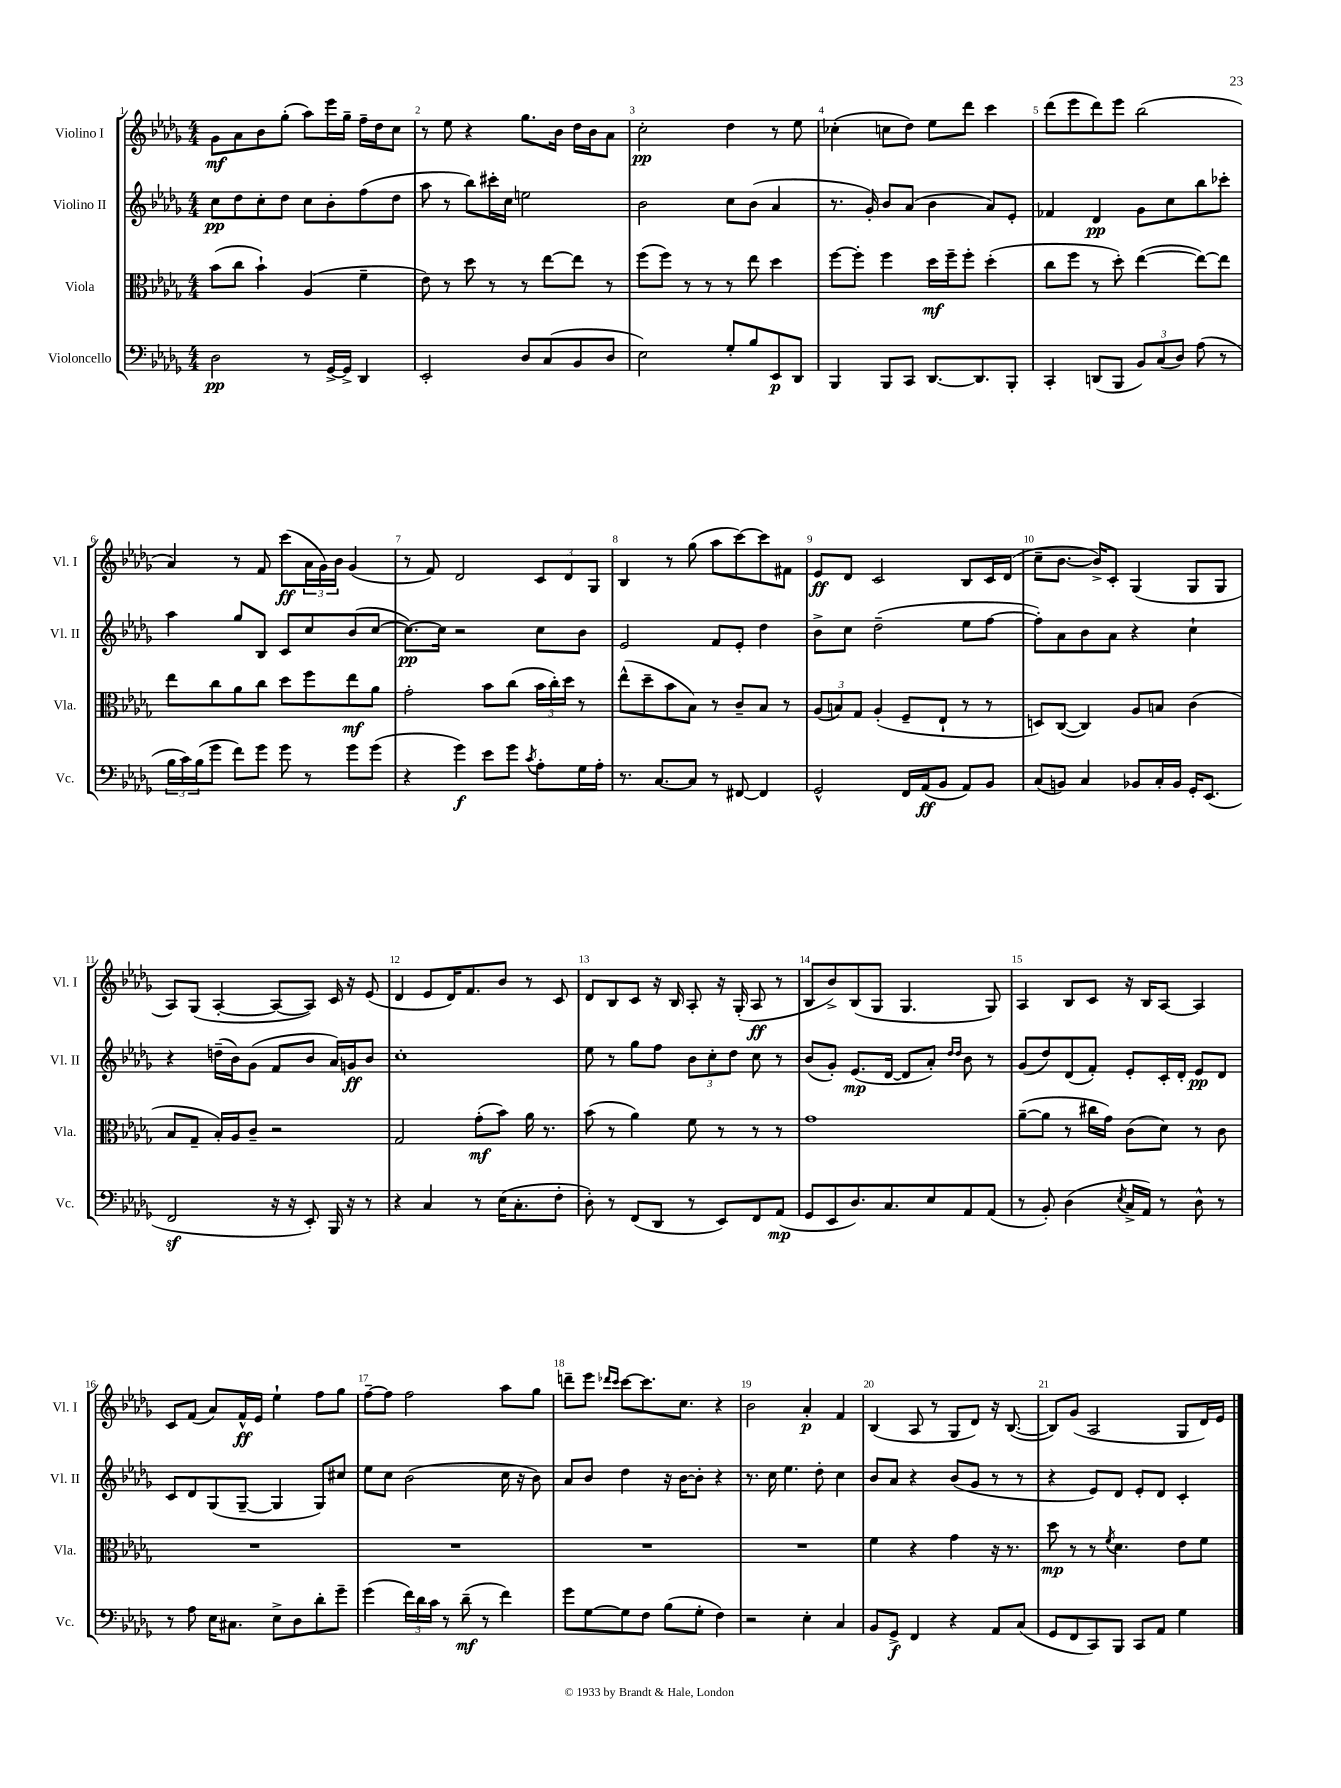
<<
\new StaffGroup <<
\new Staff = "s0" \with { instrumentName = "Violino I" shortInstrumentName = "Vl. I" } {
    \clef treble \key des \major \numericTimeSignature \time 4/4
    ges'8\mf aes'8 bes'8 ges''8-.( aes''8) ees'''16 ges''16-- f''16-- des''16 c''8 |
    r8 ees''8 r4 ges''8. bes'16 des''16 bes'16 aes'8 |
    c''2-.\pp des''4 r8 ees''8 |
    ces''4-.( c''8 des''8) ees''8 des'''8 c'''4 |
    des'''8( ees'''8 des'''8) ees'''8 bes''2( |
    aes'4) r8 f'8 c'''8\ff( \tuplet 3/2 { aes'16 ges'16) bes'16 } ges'4( |
    r8 f'8) des'2 \tuplet 3/2 { c'8 des'8 ges8 } |
    bes4 r8 ges''8( aes''8 c'''8~) c'''8 fis'8 |
    ees'8\ff des'8 c'2 bes8 c'16 des'16( |
    c''8-- bes'8.~ bes'16->) c'8-. ges4( ges8 ges8 |
    aes8) ges8( aes4~-. aes8~ aes8) c'16 r16 ees'8( |
    des'4 ees'8 des'16) f'8. bes'8 r8 c'8 |
    des'8 bes8 c'8 r16 bes16 aes8-. r16 ges16-.( aes8\ff r8 |
    bes8 bes'8->) bes8( ges8 ges4. ges8) |
    aes4 bes8 c'8 r16 bes16 aes8~ aes4 |
    c'8 f'8( aes'8) f'16-^\ff ees'16 ees''4-! f''8 ges''8 |
    f''8~-- f''8 f''2 aes''8 ges''8 |
    d'''8-- ees'''8 \grace { des'''16 c'''16 } c'''8~ c'''8. c''8. r4 |
    bes'2 aes'4-.\p f'4 |
    bes4( aes8 r8 ges8 des'8) r16 bes8.~( |
    bes8) ges'8( aes2 ges8 des'16) ees'16 \bar "|." |
}
\new Staff = "s1" \with { instrumentName = "Violino II" shortInstrumentName = "Vl. II" } {
    \clef treble \key des \major \numericTimeSignature \time 4/4
    c''8\pp des''8 c''8-. des''8 c''8 bes'8-. f''8( des''8 |
    aes''8 r8 bes''8) cis'''16-. c''16 e''2 |
    bes'2 c''8 bes'8( aes'4 |
    r8. ges'16-.) bes'8 aes'8( bes'4 aes'8) ees'8-. |
    fes'4 des'4\pp ges'8 c''8 bes''8 ces'''8-. |
    aes''4 ges''8 bes8 c'8 c''8 bes'8( c''8~ |
    c''8.~\pp) c''16 r2 c''8 bes'8 |
    ees'2 f'8 ees'8-. des''4 |
    bes'8-> c''8 des''2--( ees''8 f''8~ |
    f''8-.) aes'8 bes'8 aes'8 r4 c''4-! |
    r4 d''16--( bes'16) ges'8( f'8 bes'8 aes'16) g'16\ff bes'8 |
    c''1-. |
    ees''8 r8 ges''8 f''8 \tuplet 3/2 { bes'8 c''8-. des''8 } c''8 r8 |
    bes'8( ges'8-.) ees'8.\mp( des'16~ des'8 aes'8-.) \grace { des''16 des''16 } bes'8 r8 |
    ges'8( des''8) des'8( f'8-.) ees'8-. c'16-. des'16-. ees'8\pp des'8 |
    c'8 des'8 ges8( ges8~-- ges4 ges8) cis''8 |
    ees''8 c''8 bes'2( c''16 r16 bes'8) |
    aes'8 bes'8 des''4 r16 bes'16~ bes'8-. r4 |
    r8. c''16 ees''4. des''8-. c''4 |
    bes'8 aes'8 r4 bes'8( ges'8 r8 r8 |
    r4 ees'8) des'8 ees'8-. des'8 c'4-. \bar "|." |
}
\new Staff = "s2" \with { instrumentName = "Viola" shortInstrumentName = "Vla." } {
    \clef alto \key des \major \numericTimeSignature \time 4/4
    bes'8( c''8 bes'4-!) aes4( f'4-- |
    ees'8) r8 des''8 r8 r8 ees''8~ ees''8 r8 |
    f''8( f''8) r8 r8 r8 ees''8 des''4 |
    f''8~ f''8-. f''4 des''16\mf f''16-- f''8-. des''4-.( |
    c''8 f''8 r8 des''8-.) ees''4~( ees''8~) ees''8 |
    ees''8 c''8 aes'8 c''8 des''8 f''8 ees''8\mf aes'8 |
    ges'2-. bes'8 c''8( \tuplet 3/2 { bes'16 c''16-.) des''16 } r8 |
    ees''8-^( des''8-- bes'8 bes8) r8 c'8-- bes8 r8 |
    \tuplet 3/2 { aes8( b8) ges8 } aes4-.( f8-- ees8-! r8 r8 |
    d8) c8~( c4) aes8 b8 c'4( |
    bes8 ges8-- bes16-.) aes16 c'8-- r2 |
    ges2 ges'8-.\mf( bes'8) aes'16 r8. |
    bes'8( r8 aes'4) f'8 r8 r8 r8 |
    ges'1 |
    aes'8~--( aes'8 r8 cis''16 ges'16) c'8( des'8) r8 c'8 |
    R1 |
    R1 |
    R1 |
    R1 |
    f'4 r4 ges'4 r16 r8. |
    des''8\mp r8 r8 \acciaccatura { f'8 } des'4. ees'8 f'8 \bar "|." |
}
\new Staff = "s3" \with { instrumentName = "Violoncello" shortInstrumentName = "Vc." } {
    \clef bass \key des \major \numericTimeSignature \time 4/4
    des2\pp r8 ges,16~-> ges,16-> des,4 |
    ees,2-. des8 c8( bes,8 des8 |
    ees2) ges8-. bes8 ees,8\p des,8 |
    bes,,4 bes,,8 c,8 des,8.~ des,8. bes,,8-. |
    c,4-. d,8( bes,,8 \tuplet 3/2 { bes,8) c8( des8) } aes8( r8 |
    \tuplet 3/2 { bes16 c'16) bes16( } ges'8 f'8) ges'8 ges'8 r8 ges'8 ges'8( |
    r4 ges'4\f) ees'8 ges'8 \acciaccatura { c'8 } aes8-. ges16 aes16-. |
    r8. c8.~ c8 r8 fis,8~ fis,4 |
    ges,2-^ f,16 aes,16\ff( bes,8 aes,8) bes,8 |
    c8( b,8) c4 bes,8 c16-. bes,16 ges,16-. ees,8.( |
    f,2\sf r16 r16 ees,8-.) bes,,16 r16 r8 |
    r4 c4 r8 ees16( c8.-. f8-. |
    des8-.) r8 f,8( des,8 r8 ees,8) f,8 aes,8\mp( |
    ges,8 ees,8 des8.) c8. ees8 aes,8 aes,8( |
    r8 bes,8-.) des4( \acciaccatura { ees8 } c16-> aes,16) r8 des8-^ r8 |
    r8 aes8 ees16 cis8. ees8-> des8 des'8-. ges'8-- |
    ges'4( \tuplet 3/2 { f'16) des'16 c'16 } r8 des'8--\mf( r8 f'4) |
    ges'8 ges8~ ges8 f8 bes8( ges8-. f4) |
    r2 ees4-. c4 |
    bes,8 ges,8->\f f,4 r4 aes,8 c8( |
    ges,8 f,8 c,8) bes,,8 c,8 aes,8 ges4 \bar "|." |
}
>>
>>
\layout { \context { \Score \override BarNumber.break-visibility = ##(#f #t #t) barNumberVisibility = #all-bar-numbers-visible } }
